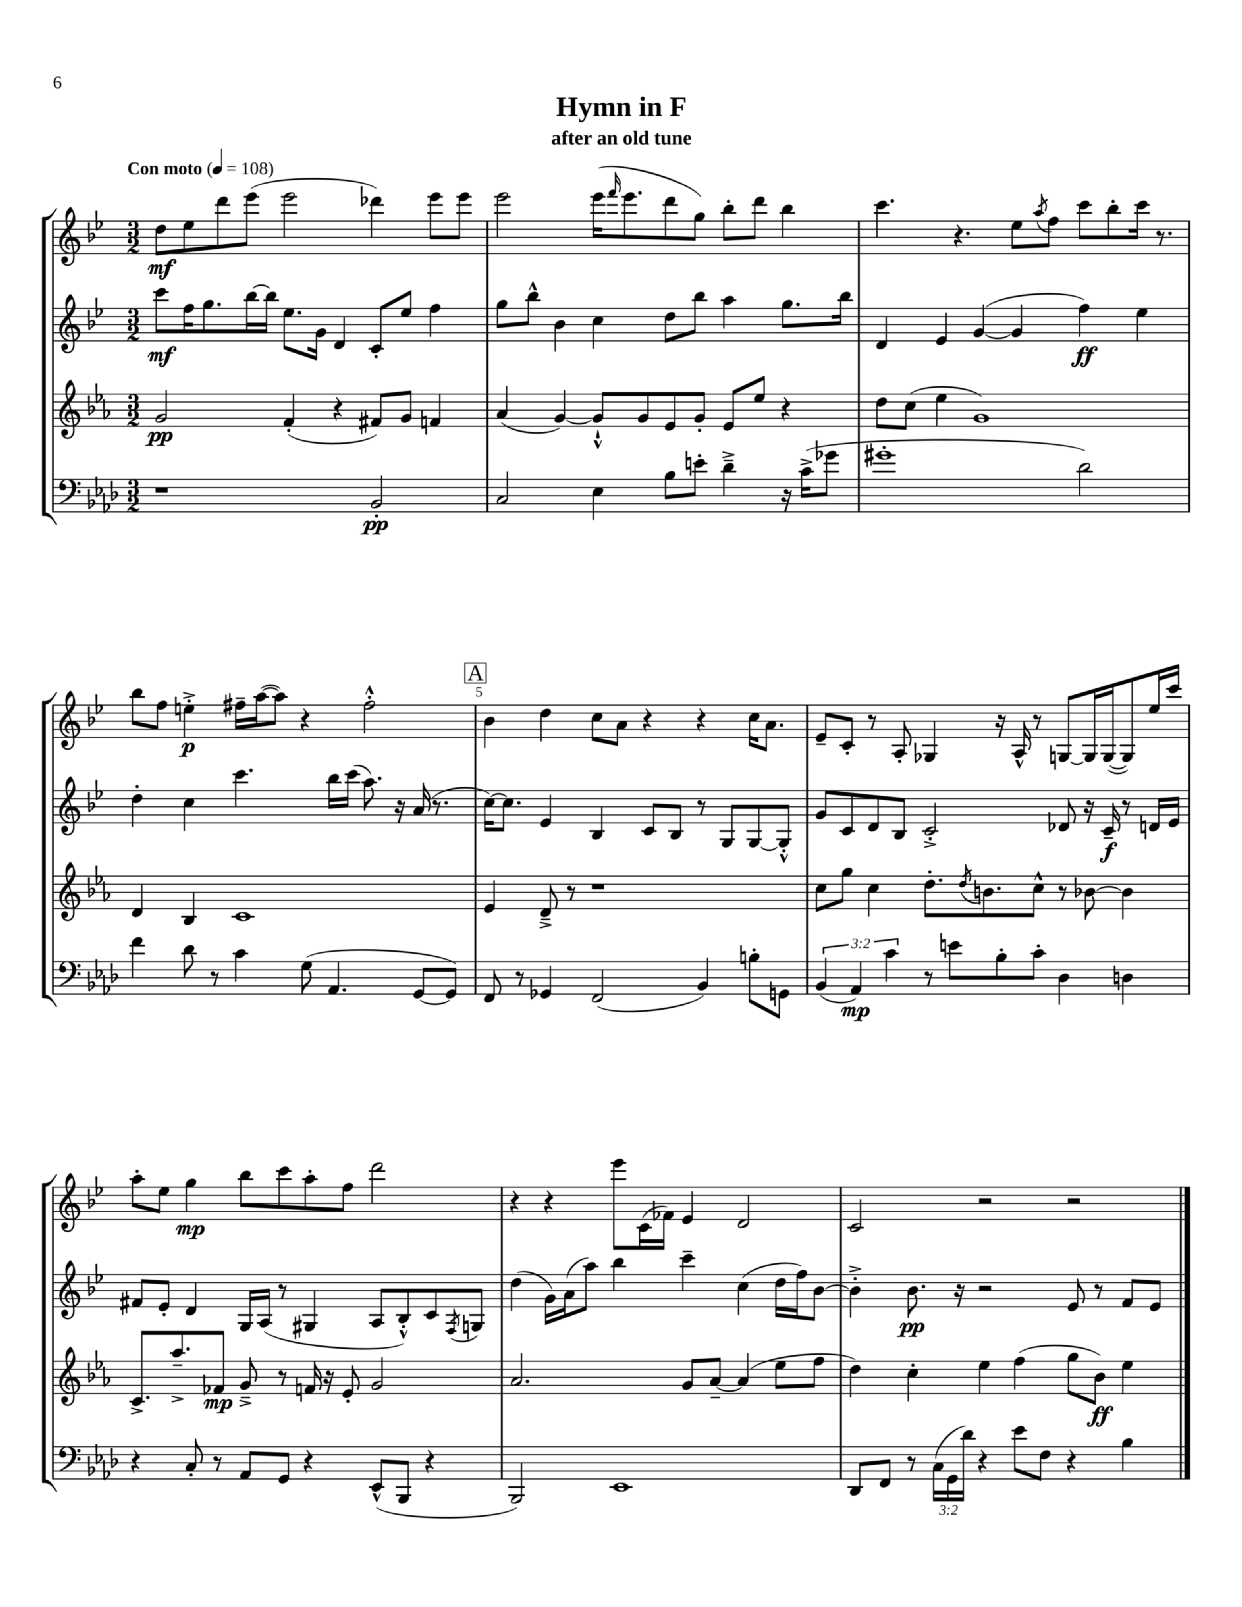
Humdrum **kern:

**kern	**kern	**kern	**kern
*staff4	*staff3	*staff2	*staff1
*clefF4	*clefG2	*clefG2	*clefG2
*k[b-e-a-d-]	*k[b-e-a-]	*k[b-e-]	*k[b-e-]
*M3/2	*M3/2	*M3/2	*M3/2
*MM108	*MM108	*MM108	*MM108
1r	2g	8ccc	8dd
.	.	16ff	8ee-
.	.	8.gg	.
.	.	.	8ddd
.	.	[16bb-	(8eee-
.	.	16bb-]	.
.	(4f'	8.ee-	2eee-
.	.	16g	.
.	4r	4d	.
2BB-'	8f#)	8c'	4ddd-)
.	8g	8ee-	.
.	4f	4ff	8eee-
.	.	.	8eee-
=	=	=	=
2C	(4a-	8gg	2eee-
.	.	8bb-^^	.
.	[4g)	4b-	.
4E-	8g`^^]	4cc	(16eee-
.	.	.	16qqfff
.	.	.	8.eee-
.	8g	.	.
8B-	8e-	8dd	8ddd
8e'	8g'	8bb-	8gg)
4d-~^	8e-	4aa	8bb-'
.	8ee-	.	8ddd
16r	4r	8.gg	4bb-
(16c^	.	.	.
8g-	.	.	.
.	.	16bb-	.
=	=	=	=
1g#'	8dd	4d	4.ccc
.	(8cc	.	.
.	4ee-	4e-	.
.	.	.	4.r
.	1g)	([4g	.
.	.	4g]	8ee-
.	.	.	8qaa
.	.	.	8ff
2d-)	.	4ff)	8ccc
.	.	.	8bb-'
.	.	4ee-	16ccc
.	.	.	8.r
=	=	=	=
4f	4d	4dd'	8bb-
.	.	.	8ff
8d-	4B-	4cc	4ee'^
8r	.	.	.
4c	1c	4.ccc	16ff#~
.	.	.	([16aa
.	.	.	8aa])
(8G	.	.	4r
4.AA-	.	16bb-	.
.	.	(16ccc	.
.	.	8.aa)	2ff#'^^
.	.	16r	.
[8GG	.	(16a	.
.	.	8.r	.
8GG])	.	.	.
=	=	=	=
8FF	4e-	[16cc)	4b-
.	.	8.cc]	.
8r	.	.	.
4GG-	8d~^	4e-	4dd
.	8r	.	.
(2FF	1r	4B-	8cc
.	.	.	8a
.	.	8c	4r
.	.	8B-	.
4BB-)	.	8r	4r
.	.	8G	.
8B'	.	[8G	16cc
.	.	.	8.a
8GG	.	8G'^^]	.
=	=	=	=
(6BB-	8cc	8g	8e-~
.	8gg	8c	8c'
6AA-)	.	.	.
.	4cc	8d	8r
6c	.	.	.
.	.	8B-	8A'
8r	8.dd'	2c'^	4G-
8e	.	.	.
.	8qdd	.	.
.	8.b	.	.
8B-'	.	.	16r
.	.	.	16A^^
8c'	8cc^^	.	8r
4D-	8r	8d-	[8G
.	[8b-	16r	16G]
.	.	16c~	([16G
4D	4b-]	8r	8G])
.	.	16d	16ee-
.	.	16e-	16ccc
=	=	=	=
4r	8.c^	8f#	8aa'
.	.	8e-'	8ee-
.	8.aa-~^	.	.
8C'	.	4d	4gg
8r	8f-	.	.
8AA-	8g~^	16G	8bb-
.	.	(16A	.
8GG	8r	8r	8ccc
4r	16f	4G#	8aa'
.	16r	.	.
.	8e-'	.	8ff
(8EE-^^	2g	8A	2ddd
8BBB-	.	8B-'^^)	.
4r	.	8c	.
.	.	8qF	.
.	.	8G	.
=	=	=	=
2BBB-)	2.a-	(4dd	4r
.	.	16g)	4r
.	.	(16a	.
.	.	8aa)	.
1EE-	.	4bb-	8eee-
.	.	.	(16c
.	.	.	16f-)
.	8g	4ccc~	4e-
.	[8a-~	.	.
.	(4a-]	(4cc	2d
.	8ee-	16dd	.
.	.	16ff)	.
.	8ff	[8b-	.
=	=	=	=
8DD-	4dd)	4b-'^]	2c
8FF	.	.	.
8r	4cc'	8.b-	.
(24C	.	.	.
24GG	.	.	.
.	.	16r	.
24d-)	.	.	.
4r	4ee-	2r	2r
8e-	(4ff	.	.
8F	.	.	.
4r	8gg	8e-	2r
.	8b-)	8r	.
4B-	4ee-	8f	.
.	.	8e-	.
==	==	==	==
*-	*-	*-	*-
